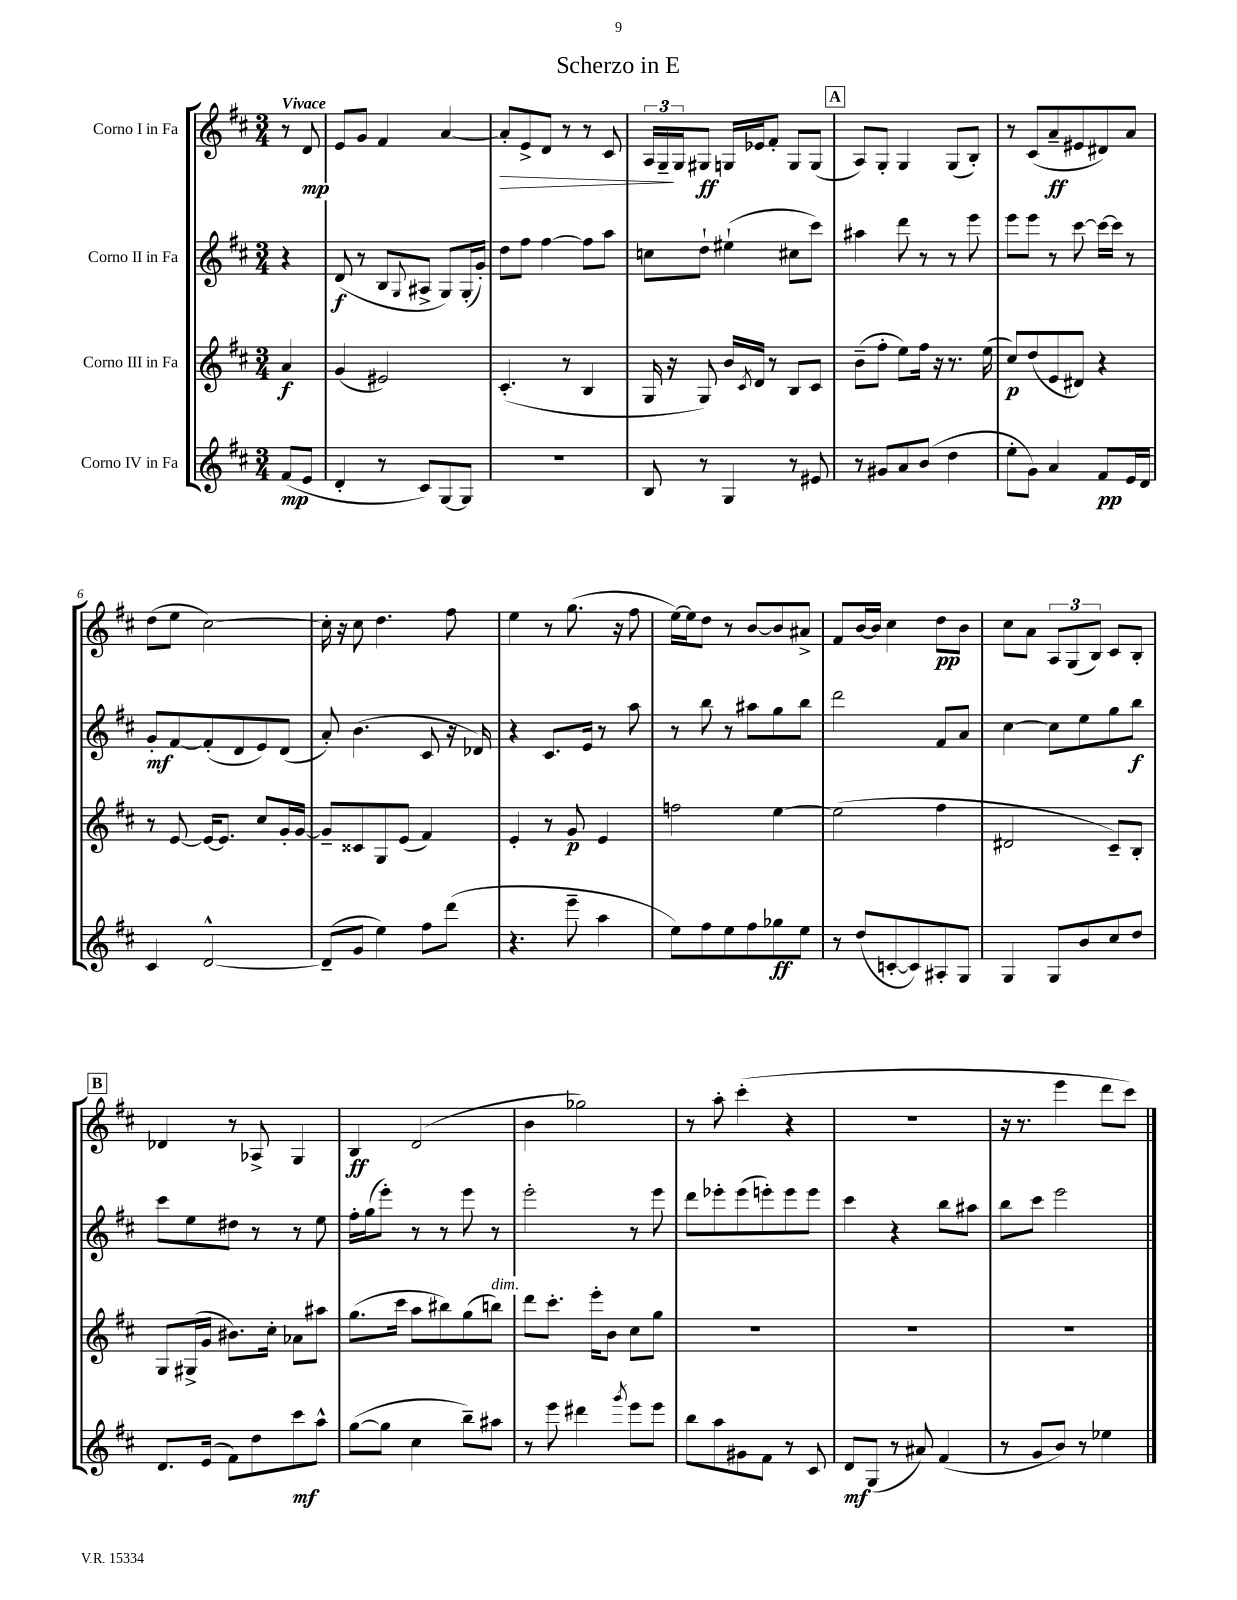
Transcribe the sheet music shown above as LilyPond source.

\header { title = "Scherzo in E" }
<<
\new StaffGroup <<
\new Staff = "s0" \with { instrumentName = "Corno I in Fa" } {
    \clef treble \key d \major \numericTimeSignature \time 3/4 \partial 4 \tempo "Vivace"
    r8 d'8\mp |
    e'8 g'8 fis'4 a'4~ |
    a'8-.\> e'8-> d'8 r8 r8 cis'8 |
    \tuplet 3/2 { a16 g16--\! g16 } gis8\ff g16 ees'16 fis'8-. g8 g8( |
    \mark \markup { \box "A" } a8) g8-. g4 g8( b8-.) |
    r8 cis'8( a'8--\ff eis'8 dis'8) a'8 |
    d''8( e''8 cis''2~) |
    cis''16-. r16 cis''8 d''4. fis''8 |
    e''4 r8 g''8.( r16 fis''8 |
    e''16~) e''16 d''8 r8 b'8~ b'8 ais'8-> |
    fis'8 b'16~ b'16 cis''4 d''8\pp b'8 |
    cis''8 a'8 \tuplet 3/2 { a8 g8( b8) } cis'8 b8-. |
    \mark \markup { \box "B" } des'4 r8 aes8-> g4 |
    b4\ff d'2( |
    b'4 ges''2) |
    r8 a''8-. cis'''4-.( r4 |
    R2. |
    r16 r8. e'''4 d'''8 cis'''8) \bar "|." |
}
\new Staff = "s1" \with { instrumentName = "Corno II in Fa" } {
    \clef treble \key d \major \numericTimeSignature \time 3/4 \partial 4
    r4 |
    d'8\f( r8 b8 \appoggiatura { g8 } ais8-> g8) g16-.( g'16-.) |
    d''8 fis''8 fis''4~ fis''8 a''8 |
    c''8 d''8-! eis''4-!( cis''8 cis'''8) |
    \mark \markup { \box "A" } ais''4 d'''8 r8 r8 e'''8 |
    e'''8 e'''8 r8 cis'''8~ cis'''16~ cis'''16 r8 |
    g'8-.\mf fis'8~ fis'8-.( d'8 e'8) d'8( |
    a'8-.) b'4.( cis'8 r16 des'16) |
    r4 cis'8. e'16 r8 a''8 |
    r8 b''8 r8 ais''8 g''8 b''8 |
    d'''2 fis'8 a'8 |
    cis''4~ cis''8 e''8 g''8 b''8\f |
    \mark \markup { \box "B" } cis'''8 e''8 dis''8 r8 r8 e''8 |
    fis''16-. g''16( e'''8-.) r8 r8 e'''8 r8 |
    e'''2-. r8 e'''8 |
    d'''8 ees'''8-. ees'''8( e'''8-.) e'''8 e'''8 |
    cis'''4 r4 b''8 ais''8 |
    b''8 cis'''8 e'''2 \bar "|." |
}
\new Staff = "s2" \with { instrumentName = "Corno III in Fa" } {
    \clef treble \key d \major \numericTimeSignature \time 3/4 \partial 4
    a'4\f |
    g'4( eis'2) |
    cis'4.-.( r8 b4 |
    g16 r16 g8) b'16 \acciaccatura { cis'8 } d'16 r8 b8 cis'8 |
    \mark \markup { \box "A" } b'8--( fis''8-. e''8) fis''16 r16 r8. e''16( |
    cis''8\p) d''8( e'8 dis'8) r4 |
    r8 e'8~ e'16~ e'8. cis''8 g'16-. g'16~ |
    g'8-- cisis'8 g8 e'8( fis'4) |
    e'4-. r8 g'8\p e'4 |
    f''2 e''4~ |
    e''2( fis''4 |
    dis'2 cis'8--) b8-. |
    \mark \markup { \box "B" } g8 gis16->( g'16 bis'8.) cis''16-. aes'8 ais''8 |
    g''8.( cis'''16 a''8 bis''8) g''8( b''8^\markup { \italic "dim." }) |
    d'''8 cis'''8.-. e'''16-. b'8 cis''8 g''8 |
    R2. |
    R2. |
    R2. \bar "|." |
}
\new Staff = "s3" \with { instrumentName = "Corno IV in Fa" } {
    \clef treble \key d \major \numericTimeSignature \time 3/4 \partial 4
    fis'8\mp( e'8 |
    d'4-. r8 cis'8) g8~ g8 |
    R2. |
    b8 r8 g4 r8 eis'8 |
    \mark \markup { \box "A" } r8 gis'8 a'8 b'8( d''4 |
    e''8-. g'8) a'4 fis'8\pp e'16 d'16 |
    cis'4 d'2~-^ |
    d'8--( g'8 e''4) fis''8 d'''8( |
    r4. e'''8-- a''4 |
    e''8) fis''8 e''8 fis''8 ges''8\ff e''8 |
    r8 d''8( c'8~-. c'8) ais8-. g8 |
    g4 g8 b'8 cis''8 d''8 |
    \mark \markup { \box "B" } d'8. e'16( fis'8) d''8 cis'''8\mf a''8-^ |
    g''8~( g''8 cis''4 b''8--) ais''8 |
    r8 e'''8 dis'''4 \acciaccatura { g'''8 } e'''8 e'''8 |
    b''8 a''8 gis'8 fis'8 r8 cis'8 |
    d'8\mf g8( r8 ais'8) fis'4( |
    r8 g'8 b'8) r8 ees''4 \bar "|." |
}
>>
>>
